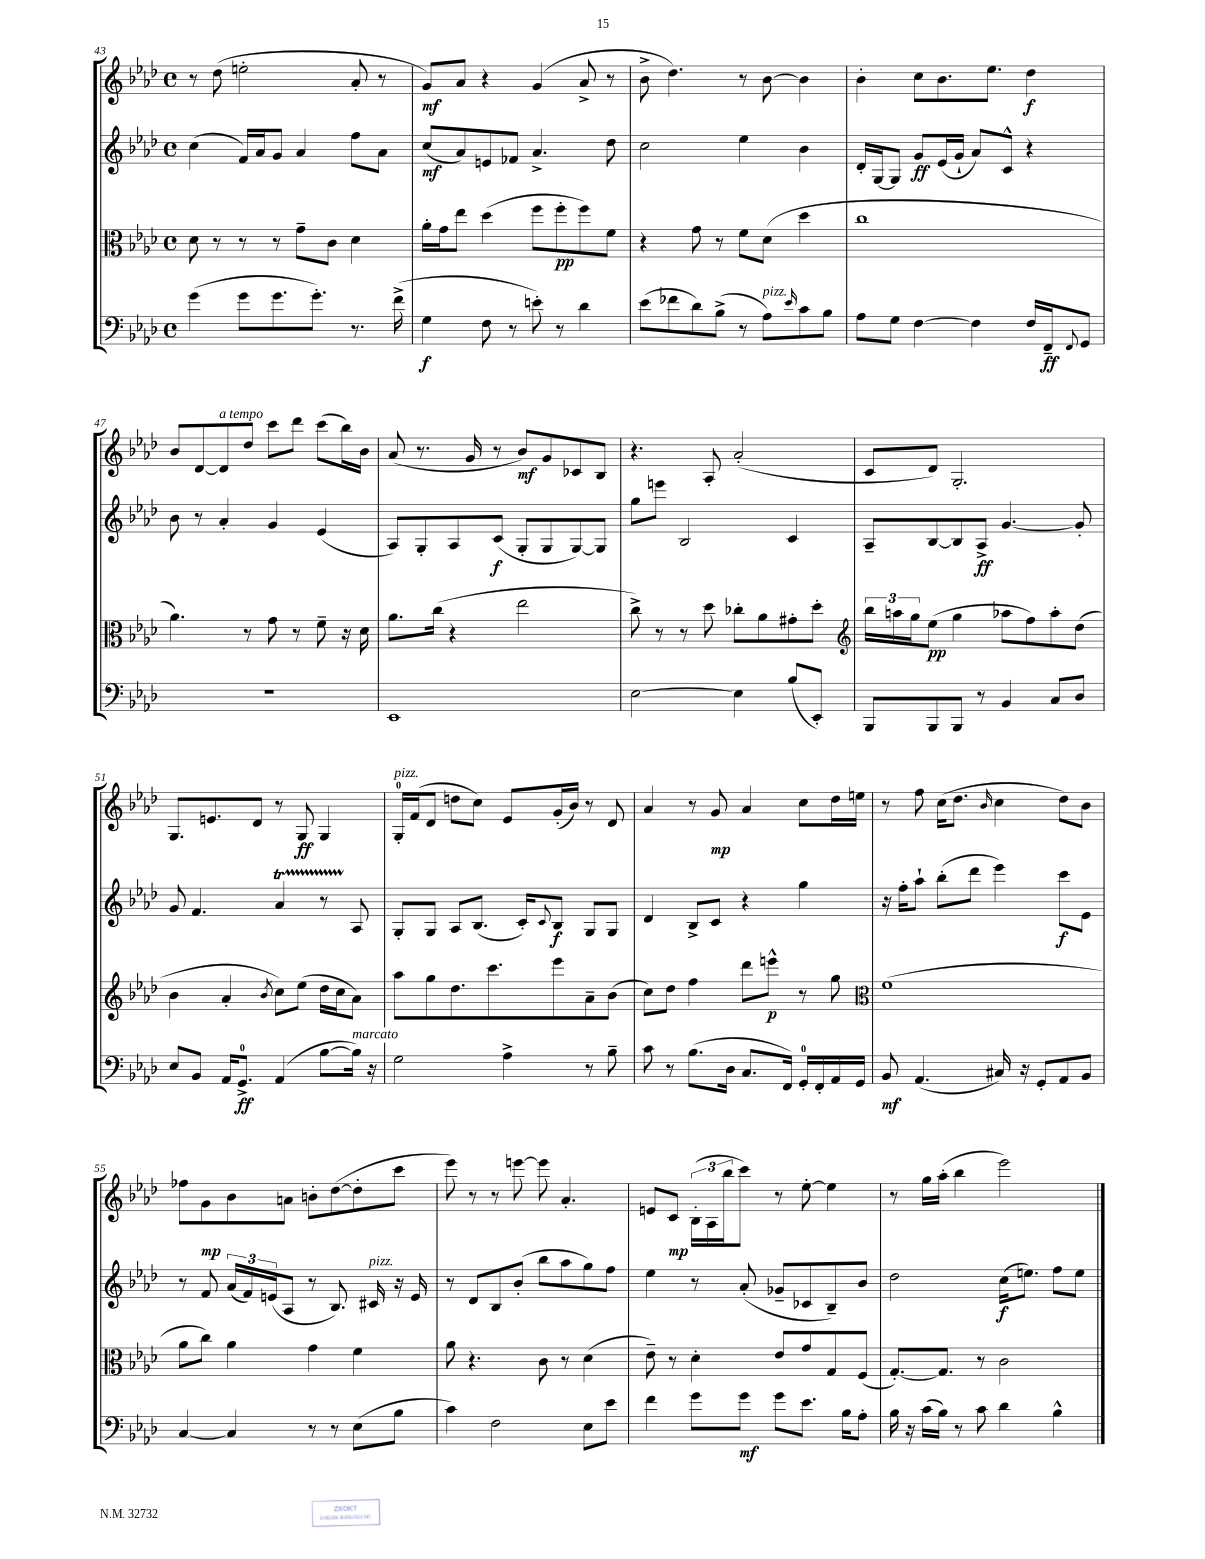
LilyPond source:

<<
\new StaffGroup <<
\new Staff = "s0" {
    \clef treble \key aes \major \defaultTimeSignature \time 4/4
    r8 des''8( e''2-. aes'8-. r8 |
    g'8\mf) aes'8 r4 g'4( aes'8-> r8 |
    bes'8-> des''4.) r8 bes'8~ bes'4 |
    bes'4-. c''8 bes'8. ees''8. des''4\f |
    bes'8 des'8~ des'8^\markup { \italic "a tempo" } des''8 c'''8 des'''8 c'''8( bes''16) bes'16 |
    aes'8( r8. g'16 r8 bes'8\mf) g'8 ces'8 bes8 |
    r4. aes8-. aes'2-.( |
    c'8 des'8) g2.-. |
    g8. e'8. des'8 r8 g8\ff g4 |
    g16-0-.^\markup { \italic "pizz." } f'16( des'8 d''8 c''8) ees'8 g'16-.( bes'16) r8 des'8 |
    aes'4 r8 g'8\mp aes'4 c''8 des''16 e''16 |
    r8 f''8 c''16( des''8. \grace { bes'16 } c''4 des''8) bes'8 |
    fes''8 g'8\mp bes'8 a'8 b'8-. des''8~( des''8-. c'''8 |
    ees'''8) r8 r8 e'''8~ e'''8 aes'4.-. |
    e'8 c'8\mp \tuplet 3/2 { bes16-.( aes16 bes''16 } c'''8) r8 ees''8~-. ees''4 |
    r8 g''16 aes''16-.( bes''4 ees'''2) \bar "|." |
}
\new Staff = "s1" {
    \clef treble \key aes \major \defaultTimeSignature \time 4/4
    c''4( f'16) aes'16 g'8 aes'4 f''8 aes'8 |
    c''8\mf( aes'8) e'8 fes'8 aes'4.-> des''8 |
    c''2 ees''4 bes'4 |
    des'16-. g16~ g8 g'8\ff ees'16( g'16-! aes'8) c'8-^ r4 |
    bes'8 r8 aes'4-. g'4 ees'4( |
    aes8) g8-. aes8 c'8\f( g8-. g8 g8~) g8 |
    g''8 e'''8 bes2 c'4 |
    aes8-- bes8~ bes8 aes8->\ff g'4.~ g'8-. |
    g'8 f'4. aes'4\startTrillSpan r8 aes8\stopTrillSpan |
    g8-. g8 aes8 bes8.( c'16-.) \appoggiatura { c'8 } bes8\f g8 g8 |
    des'4 bes8-> c'8 r4 g''4 |
    r16 f''16-. aes''8-! bes''8-.( des'''8 ees'''4) c'''8\f ees'8 |
    r8 f'8 \tuplet 3/2 { aes'16( f'16) e'16( } aes8 r8 bes8.) cis'16^\markup { \italic "pizz." } r16 e'16 |
    r8 des'8 bes8 bes'8-.( bes''8 aes''8 g''8) f''8 |
    ees''4 r8 aes'8-.( ges'8-- ces'8 bes8--) bes'8 |
    des''2 c''16\f( e''8.) f''8 e''8 \bar "|." |
}
\new Staff = "s2" {
    \clef alto \key aes \major \defaultTimeSignature \time 4/4
    des'8 r8 r8 r8 g'8-- c'8 des'4 |
    aes'16-. g'16 ees''8 des''4( f''8 f''8-.\pp f''8) f'8 |
    r4 g'8 r8 f'8 des'8( des''4 |
    c''1 |
    aes'4.) r8 g'8 r8 f'8-- r16 des'16 |
    aes'8. c''16( r4 ees''2 |
    c''8->) r8 r8 des''8 ces''8-. aes'8 gis'8-. des''8-. |
    \clef treble \tuplet 3/2 { bes''16 a''16 g''16 } ees''8\pp( g''4 aes''8 f''8) aes''8-. des''8( |
    bes'4 aes'4-. \acciaccatura { bes'8 } c''8) ees''8( des''16 c''16 aes'8) |
    aes''8 g''8 des''8. c'''8. ees'''8 aes'8-- bes'8( |
    c''8) des''8 f''4 des'''8 e'''8-^\p r8 g''8 |
    \clef alto f'1( |
    aes'8 c''8) aes'4 g'4 f'4 |
    aes'8 r4. c'8 r8 des'4( |
    ees'8--) r8 des'4-. ees'8 g'8 g8 f8( |
    g8.~-.) g8. r8 c'2 \bar "|." |
}
\new Staff = "s3" {
    \clef bass \key aes \major \defaultTimeSignature \time 4/4
    g'4( g'8 g'8. g'8.-.) r8. f'16->( |
    g4\f f8 r8 e'8-.) r8 des'4 |
    ees'8( fes'8 des'8) bes8->( r8 aes8^\markup { \italic "pizz." }) \grace { ees'16 } c'8 bes8 |
    aes8 g8 f4~ f4 f16 f,16--\ff \appoggiatura { f,8 } g,8 |
    R1 |
    ees,1 |
    ees2~ ees4 bes8( ees,8-.) |
    bes,,8 bes,,8 bes,,8 r8 bes,4 c8 des8 |
    ees8 bes,8 aes,16 g,8.-0->\ff aes,4( bes8~ bes16^\markup { \italic "marcato" }) r16 |
    g2 aes4-> r8 bes8-- |
    c'8 r8 bes8.( des16 c8. f,16) g,16-0-. f,16-. aes,16 g,16 |
    bes,8\mf aes,4.( cis16) r16 g,8-. aes,8 bes,8 |
    c4~ c4 r8 r8 ees8( bes8 |
    c'4) f2 ees8 ees'8 |
    f'4 g'8 g'8\mf g'8 ees'8. bes16 aes8-. |
    bes16 r16 c'16( bes16) r8 c'8 des'4 bes4-^ \bar "|." |
}
>>
>>
\layout { \context { \Score currentBarNumber = #43 } }
